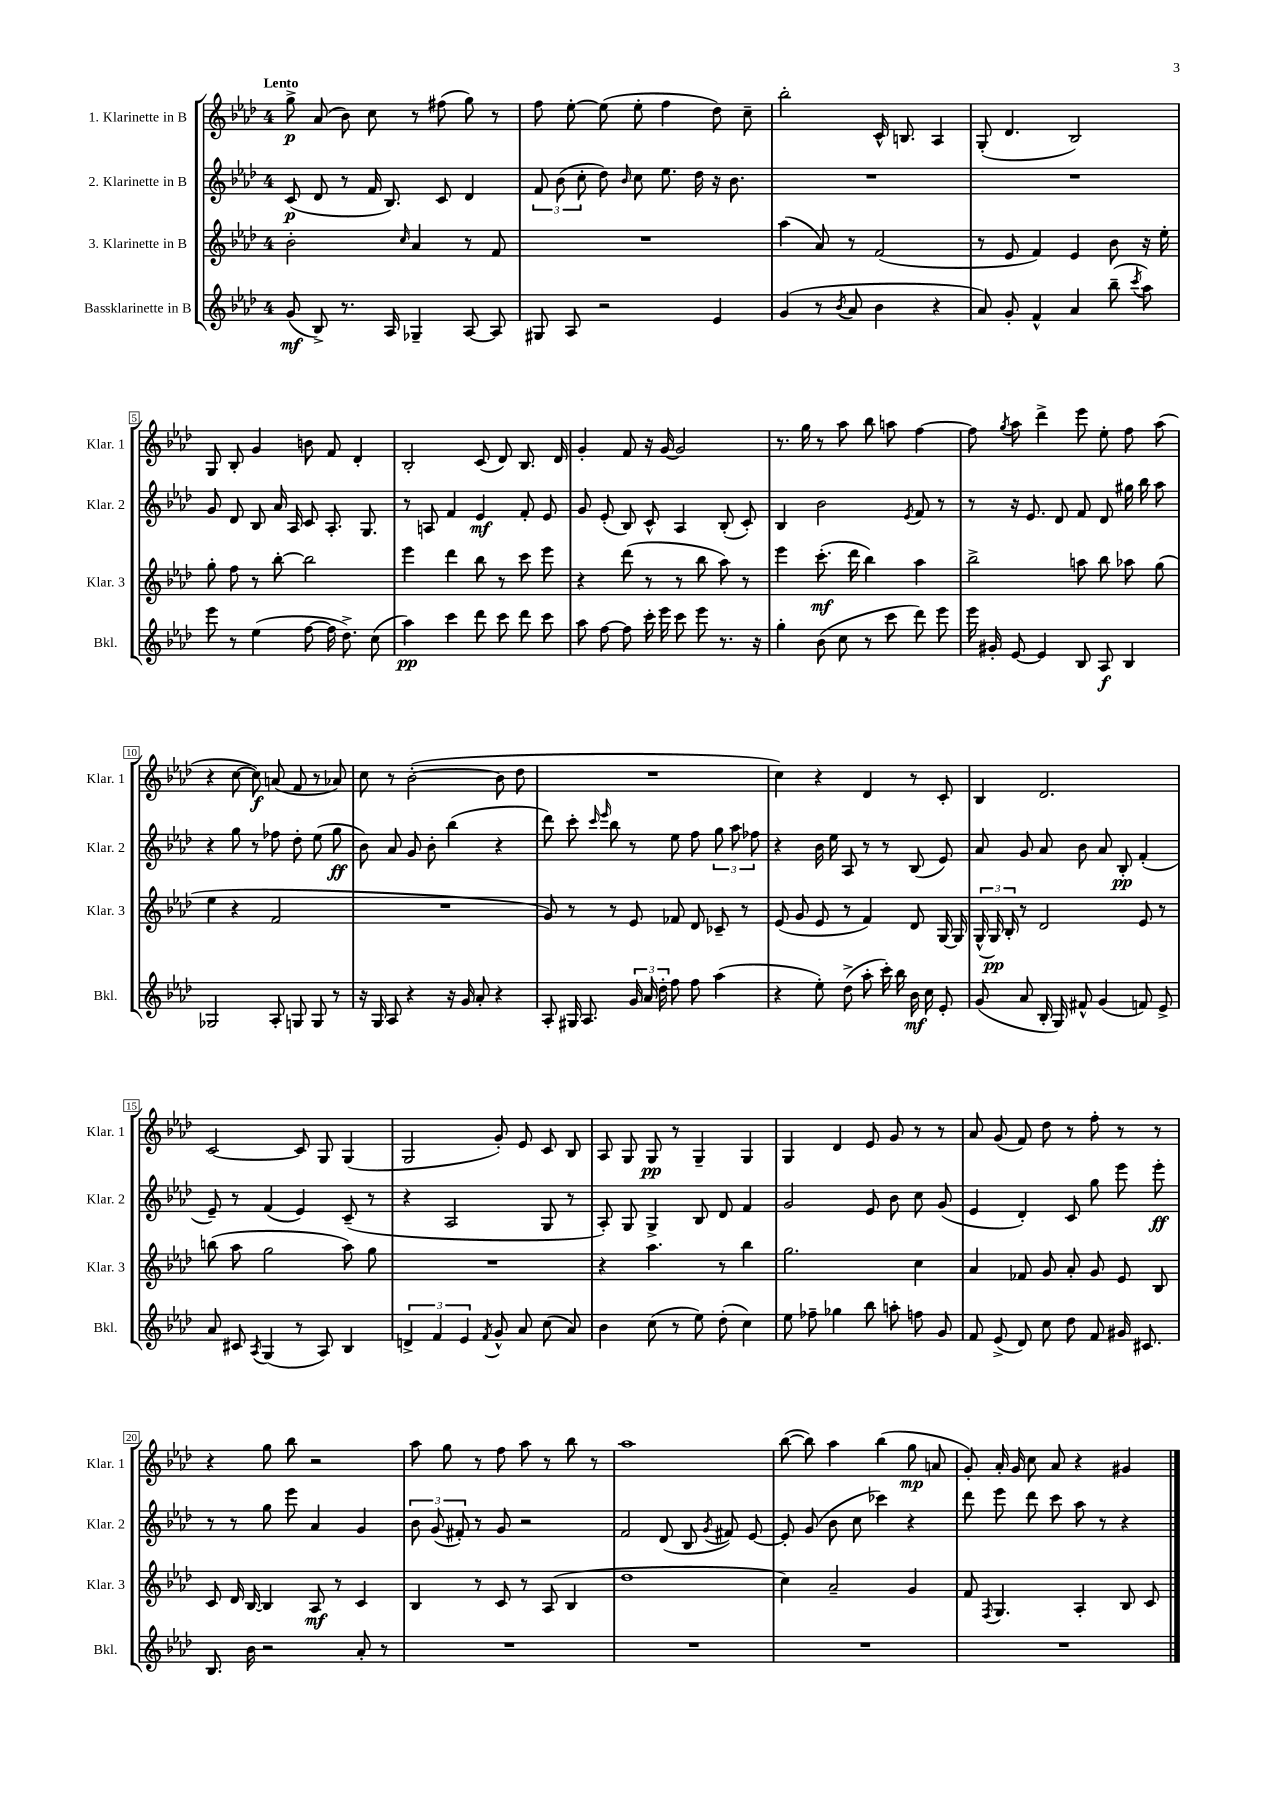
<<
\new StaffGroup <<
\new Staff = "s0" \with { instrumentName = "1. Klarinette in B" shortInstrumentName = "Klar. 1" } {
    \clef treble \key aes \major \once \override Staff.TimeSignature.style = #'single-digit \time 4/4 \tempo "Lento"
    \autoBeamOff g''8->\p aes'8( bes'8) c''8 r8 fis''8( g''8) r8 |
    f''8 ees''8~-. ees''8( ees''8-. f''4 des''8) c''8-- |
    bes''2-. c'16-^ b8. aes4 |
    g8-.( des'4. bes2) |
    g8 bes8-. g'4 b'8 f'8 des'4-. |
    bes2-. c'8( des'8) bes8. des'16 |
    g'4-. f'8 r16 g'16~ g'2 |
    r8. g''16 r8 aes''8 bes''8 a''8 f''4~ |
    f''8 \acciaccatura { g''8 } aes''8 des'''4-> ees'''8 ees''8-. f''8 aes''8( |
    r4 c''8~ c''8\f) a'8( f'8 r8 aes'8) |
    c''8 r8 bes'2~-.( bes'8 des''8 |
    R1 |
    c''4) r4 des'4 r8 c'8-. |
    bes4 des'2. |
    c'2~ c'8 g8 g4( |
    g2 g'8-.) ees'8 c'8 bes8 |
    aes8 g8 g8\pp r8 g4-- g4 |
    g4 des'4 ees'8 g'8 r8 r8 |
    aes'8 g'8( f'8) des''8 r8 f''8-. r8 r8 |
    r4 g''8 bes''8 r2 |
    aes''8 g''8 r8 f''8 aes''8 r8 bes''8 r8 |
    aes''1 |
    bes''8~( bes''8) aes''4 bes''4( g''8\mp a'8 |
    g'8-.) aes'16-. g'16 c''8 aes'8 r4 gis'4 \bar "|." |
}
\new Staff = "s1" \with { instrumentName = "2. Klarinette in B" shortInstrumentName = "Klar. 2" } {
    \clef treble \key aes \major \once \override Staff.TimeSignature.style = #'single-digit \time 4/4
    \autoBeamOff c'8\p( des'8 r8 f'16 bes8.) c'8 des'4 |
    \tuplet 3/2 { f'8 bes'8( c''8-. } des''8) \grace { bes'16 } c''8 ees''8. des''16 r16 bes'8. |
    R1 |
    R1 |
    g'8 des'8 bes8 aes'16 aes16 c'8 aes8.-. g8. |
    r8 a8 f'4 ees'4\mf f'8-. ees'8 |
    g'8 ees'8-.( bes8) c'8-^ aes4 bes8-.( c'8-.) |
    bes4 bes'2 \acciaccatura { ees'8 } f'8 r8 |
    r8 r16 ees'8. des'8 f'8 des'8 gis''16 bes''16 aes''8 |
    r4 g''8 r8 fes''8 des''8-. ees''8( g''8\ff |
    bes'8) aes'8 g'8 bes'8-. bes''4( r4 |
    des'''8) c'''8-. \grace { c'''16 ees'''16 } bes''8 r8 ees''8 f''8 \tuplet 3/2 { g''8 aes''8 fes''8 } |
    r4 bes'16 ees''16 aes8 r8 r8 bes8( ees'8) |
    aes'8 g'8 aes'8 bes'8 aes'8 bes8-.\pp f'4-.( |
    ees'8--) r8 f'4( ees'4) c'8--( r8 |
    r4 aes2 g8 r8 |
    aes8-.) g8 g4-> bes8 des'8 f'4 |
    g'2 ees'8 bes'8 c''8 g'8( |
    ees'4 des'4-.) c'8 g''8 ees'''8 ees'''8-.\ff |
    r8 r8 g''8 ees'''8 aes'4 g'4 |
    \tuplet 3/2 { bes'8 g'8( fis'8-.) } r8 g'8 r2 |
    f'2 des'8( bes8 \acciaccatura { g'8 } fis'8) ees'8~ |
    ees'8-. g'8( bes'8 c''8 ces'''4) r4 |
    des'''8 ees'''8 des'''8 c'''8 aes''8 r8 r4 \bar "|." |
}
\new Staff = "s2" \with { instrumentName = "3. Klarinette in B" shortInstrumentName = "Klar. 3" } {
    \clef treble \key aes \major \once \override Staff.TimeSignature.style = #'single-digit \time 4/4
    \autoBeamOff bes'2-. \grace { c''16 } aes'4 r8 f'8 |
    R1 |
    aes''4( aes'8) r8 f'2( |
    r8 ees'8 f'4) ees'4 bes'8 r16 ees''16-. |
    g''8-. f''8 r8 bes''8~-. bes''2 |
    ees'''4 des'''4 bes''8 r8 c'''8 ees'''8 |
    r4 des'''8( r8 r8 bes''8 aes''8) r8 |
    ees'''4 c'''8.-.\mf( des'''16 bes''4) aes''4 |
    bes''2-> a''8 bes''8 aes''8 g''8( |
    ees''4 r4 f'2 |
    R1 |
    g'8) r8 r8 ees'8 fes'8 des'8 ces'8-- r8 |
    ees'8( g'8 ees'8 r8 f'4) des'8 g16~ g16 |
    \tuplet 3/2 { g16-^( g16\pp) bes16-. } r8 des'2 ees'8 r8 |
    b''8( aes''8 g''2 aes''8) g''8 |
    R1 |
    r4 aes''4. r8 bes''4 |
    g''2. c''4 |
    aes'4 fes'8 g'8 aes'8-. g'8 ees'8 bes8 |
    c'8 des'16 bes16~ bes4 aes8\mf r8 c'4 |
    bes4 r8 c'8 r8 aes8( bes4 |
    des''1 |
    c''4) aes'2-- g'4 |
    f'8 \acciaccatura { f8 } g4. aes4-. bes8 c'8 \bar "|." |
}
\new Staff = "s3" \with { instrumentName = "Bassklarinette in B" shortInstrumentName = "Bkl." } {
    \clef treble \key aes \major \once \override Staff.TimeSignature.style = #'single-digit \time 4/4
    \autoBeamOff g'8\mf( bes8->) r8. aes16 ges4-- aes8~ aes8 |
    gis8 aes8 r2 ees'4 |
    g'4( r8 \acciaccatura { bes'8 } aes'8 bes'4 r4 |
    aes'8) g'8-. f'4-^ aes'4 bes''8--( \acciaccatura { c'''8 } aes''8) |
    ees'''8 r8 ees''4( f''8~ f''16 des''8.->) c''8( |
    aes''4\pp) c'''4 des'''8 c'''8 des'''8 c'''8 |
    aes''8 f''8~ f''8 c'''16-. ees'''16 c'''8 ees'''8 r8. r16 |
    g''4-. bes'8( c''8 r8 c'''8 des'''8) ees'''8 |
    ees'''16 gis'16-. ees'8~ ees'4 bes8 aes8\f bes4 |
    ges2 aes8-. g8 g8 r8 |
    r16 g16 aes8 r4 r16 g'16 aes'8-. r4 |
    aes8-. gis16 aes8. \tuplet 3/2 { g'16 aes'16 des''16-. } f''8 f''8 aes''4( |
    r4 ees''8-.) des''8->( aes''8-. c'''16-.) bes''16 bes'16\mf c''16 ees'8-. |
    g'8( aes'8 bes16-. g16) fis'8-^ g'4( f'8) ees'8-> |
    aes'8 cis'8 \acciaccatura { aes8 } g4( r8 aes8) bes4 |
    \tuplet 3/2 { d'4-> f'4 ees'4 } \acciaccatura { f'8 } g'8-^ aes'8 c''8( aes'8) |
    bes'4 c''8( r8 ees''8) des''8-.( c''4) |
    ees''8 fes''8-- ges''4 bes''8 a''8-. f''8 g'8 |
    f'8 ees'8->( des'8) c''8 des''8 f'8 gis'16 cis'8. |
    bes8. bes'16 r2 aes'8-. r8 |
    R1 |
    R1 |
    R1 |
    R1 \bar "|." |
}
>>
>>
\layout { \context { \Score \override BarNumber.stencil = #(make-stencil-boxer 0.1 0.3 ly:text-interface::print) } }
